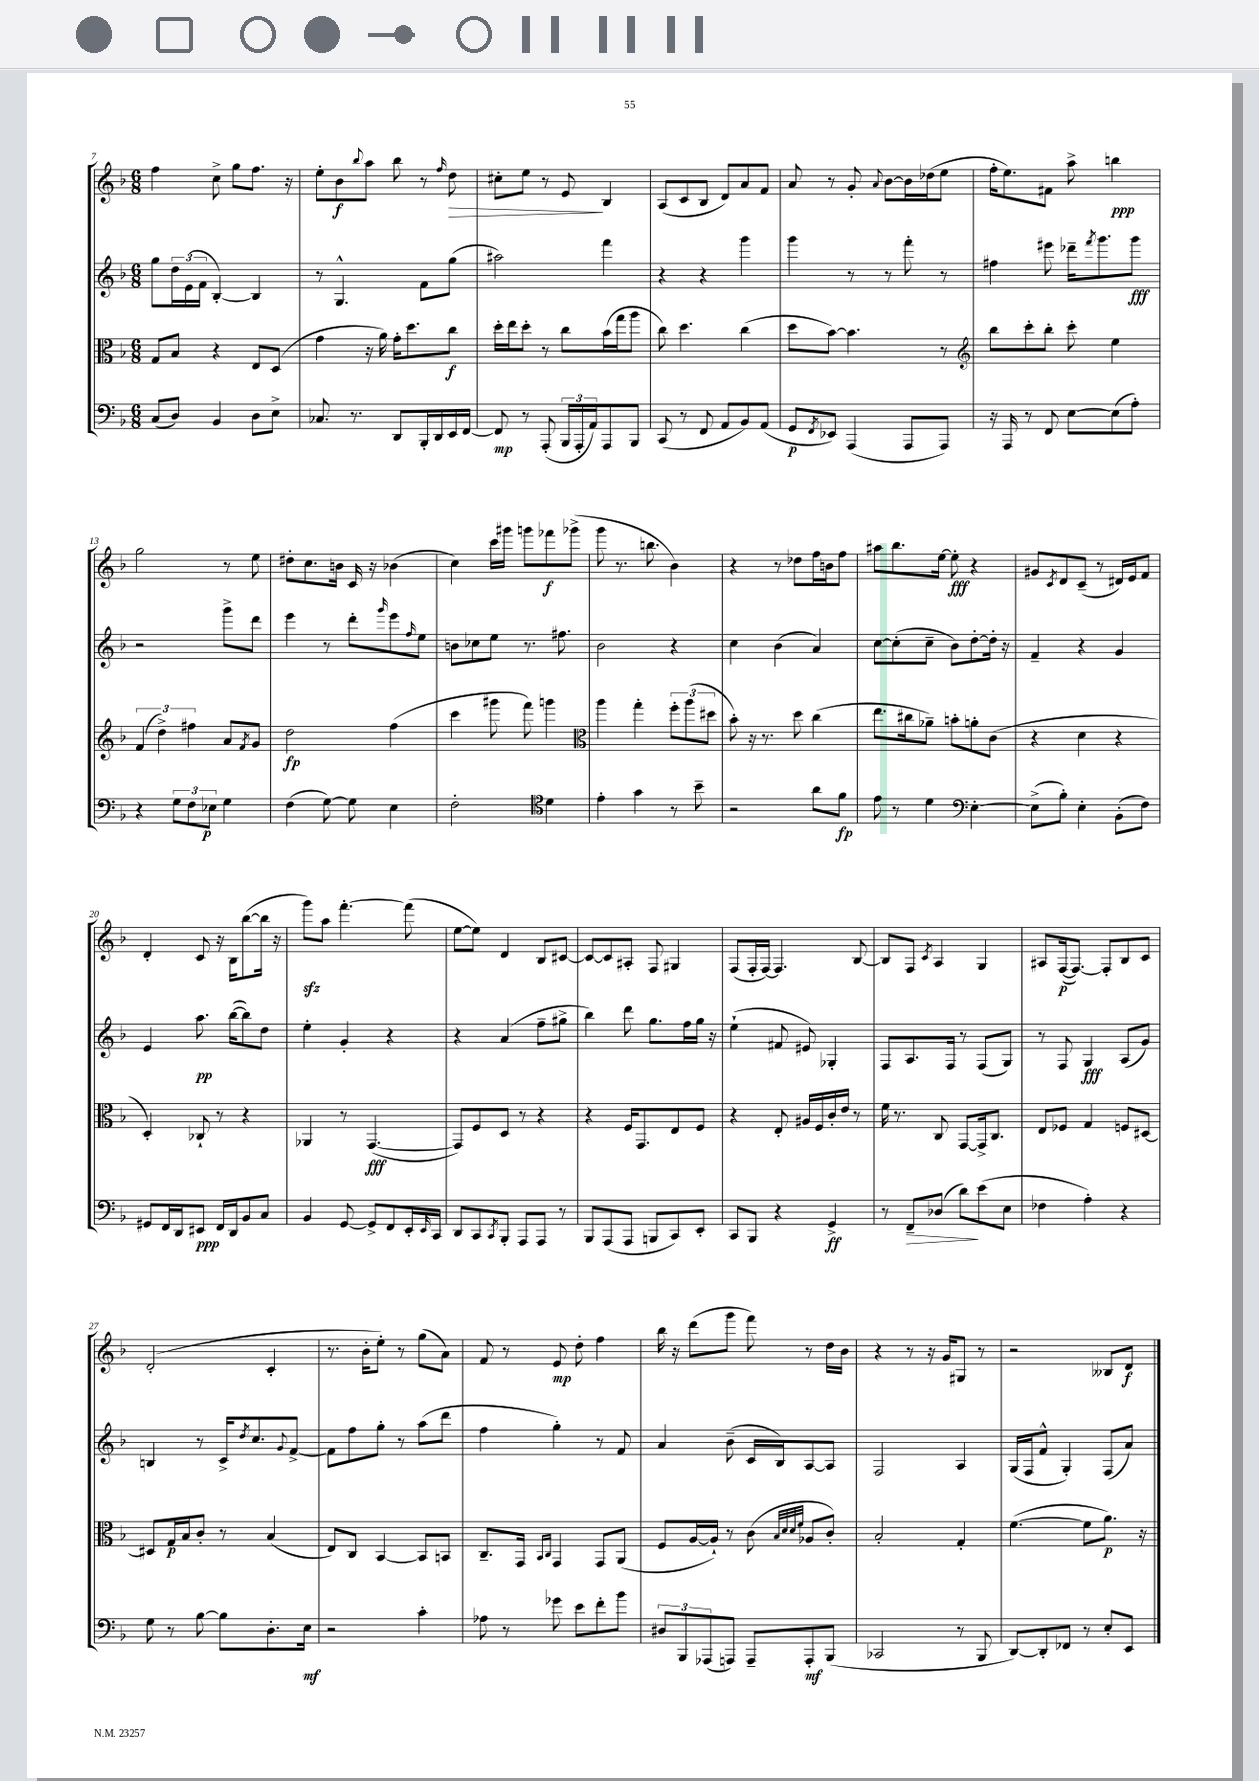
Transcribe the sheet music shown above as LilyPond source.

<<
\new StaffGroup <<
\new Staff = "s0" {
    \clef treble \key f \major \numericTimeSignature \time 6/8
    f''4 c''8-> g''8 f''8. r16 |
    e''8-. bes'8\f \appoggiatura { bes''8 } a''8 bes''8 r8 \grace { f''16 } d''8\> |
    cis''8-. e''8 r8 e'8\! bes4 |
    a8( c'8 bes8 d'8) a'8 f'8 |
    a'8 r8 g'8-. \appoggiatura { a'8 } bes'8~ bes'16 des''16( e''8 |
    f''16-. e''8.) fis'8 a''8-> b''4\ppp |
    g''2 r8 e''8 |
    dis''8-. c''8. b'16 c'16 r16 bes'4( |
    c''4) c'''16 gis'''16 g'''8 fes'''8\f ges'''8->( |
    g'''8 r8. b''8. bes'4) |
    r4 r8 des''8 f''16 b'16 f''8 |
    ais''8 bes''8. e''16~ e''8-.\fff r4 |
    gis'8 \acciaccatura { c'8 } d'8 c'8--( r8 dis'16) e'16 f'8 |
    d'4-. c'8 r16 bes16 bes''8~( bes''16 r16 |
    g'''8\sfz) a''8 f'''4.~-. f'''8( |
    e''8~ e''8) d'4 bes8 cis'8~ |
    cis'8~ cis'8 ais8-. f8 gis4 |
    f8( f16-. f16~) f4. bes8~ |
    bes8 f8 \acciaccatura { c'8 } a4 g4 |
    ais8 f16~\p( f8.~) f8-. bes8 c'8 |
    d'2-.( c'4-. |
    r8. bes'16-. e''8-.) r8 g''8( a'8) |
    f'8 r8 e'8\mp d''8-. f''4 |
    bes''16 r16 d'''8( g'''8 f'''8) r8 d''16 bes'16 |
    r4 r8 r16 g'16 gis8 r8 |
    r2 beses8 d'8\f \bar "|." |
}
\new Staff = "s1" {
    \clef treble \key f \major \numericTimeSignature \time 6/8
    g''8 \tuplet 3/2 { d''16 e'16( f'16 } bes4~-.) bes4 |
    r8 g4.-^ f'8 g''8( |
    ais''2) f'''4 |
    r4 r4 g'''4 |
    g'''4 r8 r8 f'''8-. r8 |
    fis''4 eis'''8 des'''16-- \acciaccatura { f'''8 } g'''8. g'''8\fff |
    r2 g'''8-> d'''8 |
    e'''4 r8 d'''8-. \grace { g'''16 } e'''8 \grace { f''16 } e''8 |
    b'8 ces''8 e''8 r8. fis''8. |
    bes'2 r4 |
    c''4 bes'4( a'4) |
    c''8~ c''8-.( c''8-- bes'8) d''8~-. d''16-. r16 |
    f'4-- r4 g'4 |
    e'4 a''8.\pp bes''16~( bes''8) d''8 |
    e''4-. g'4-. r4 |
    r4 a'4( f''8-- gis''8-> |
    bes''4) d'''8 g''8. f''16 g''16 r16 |
    e''4-!( fis'8 eis'8) ges4-. |
    f8 a8. f16 r8 f8( g8) |
    r8 f8 g4\fff a8( g'8) |
    b4 r8 c'16-> \acciaccatura { d''8 } c''8. \appoggiatura { g'8 } f'8~-> |
    f'8 f''8 g''8-. r8 a''8( d'''8 |
    f''4 g''4-.) r8 f'8 |
    a'4 bes'8--( c'16 bes16) a8~ a8 |
    f2 a4 |
    g16( f16 f'8-^ g4-.) f8( a'8) \bar "|." |
}
\new Staff = "s2" {
    \clef alto \key f \major \numericTimeSignature \time 6/8
    g8 bes8 r4 e8 d8( |
    g'4 r16 a'16) g'16-. d''8. c''8\f |
    d''16-. e''16 d''8-. r8 c''8 bes'16( g''16 a''8 |
    c''8) d''4. c''4( |
    d''8 bes'8~) bes'4. r8 |
    \clef treble bes''8 c'''8-. bes''8-. c'''8-. e''4 |
    \tuplet 3/2 { f'4( d''4->) fis''4 } a'8 \acciaccatura { f'8 } g'8 |
    d''2\fp f''4( |
    c'''4 gis'''8 f'''8) g'''4 |
    \clef alto a''4 g''4-. \tuplet 3/2 { f''8-. a''8( dis''8 } |
    bes'8-.) r16 r8. d''8 c''4( |
    e''8. cis''16 aes'8--) b'8-. a'8-. c'8( |
    r4 d'4 r4 |
    d4-.) ces8-! r8 r4 |
    aes,4 r8 g,4.~\fff( |
    g,8) f8 d8 r8 r4 |
    r4 f16 g,8. e8 f8 |
    r4 e8-. ais16 f16 c'16-. e'16 r8 |
    f'16 r8. c8 g,8~ g,16-> c8. |
    e8 fes8 g4 f8 dis8~ |
    dis8 g16\p bes16 c'8-. r8 bes4( |
    e8) c8 bes,4~ bes,8 b,8 |
    c8.-- g,16 \grace { bes,16 c16 } g,4 g,8 a,8( |
    f8 a16~ a16-!) r8 c'8( \grace { bes32 d'32 d'32 f'32 } aes8 c'8-.) |
    bes2-. g4-. |
    f'4.~( f'8 a'8.\p) r16 \bar "|." |
}
\new Staff = "s3" {
    \clef bass \key f \major \numericTimeSignature \time 6/8
    c8( d8) bes,4 d8 e8-> |
    ces8. r8. d,8 bes,,16-. d,16 e,16 f,16~ |
    f,8\mp r8 a,,8-.( \tuplet 3/2 { bes,,16 a,,16-. a,16) } a,,8 bes,,8 |
    c,8( r8 f,8 a,8 bes,8) a,8( |
    g,8\p \acciaccatura { f,8 } ees,8) a,,4( a,,8 a,,8) |
    r16 a,,16 r8 f,8 e8~ e8( a8-.) |
    r4 \tuplet 3/2 { g8 f8 ees8\p } g4 |
    f4( g8~) g8 e4 |
    f2-. \clef tenor d'4 |
    e'4-. g'4 r8 bes'8-- |
    r2 a'8 f'8\fp |
    e'8 r8 d'4 \clef bass e4~-. |
    e8->( bes8-.) e4-. bes,8-.( f8) |
    gis,8 f,16 d,16 eis,8\ppp f,16 d,16 bes,8 c8 |
    bes,4 g,8~ g,8-> f,8 e,16-. \grace { e,16 } c,16 |
    d,8 c,8 \acciaccatura { c,8 } bes,,8-. a,,8 a,,8 r8 |
    bes,,8 a,,8( a,,8 b,,8 c,8) e,8-. |
    c,8 bes,,8 r4 g,4->\ff |
    r8 f,8--\> des8( d'8\!) e'8( e8 |
    fes4 a4-.) r4 |
    g8 r8 bes8~ bes8 d8.-. e16\mf |
    r2 c'4-. |
    aes8 r8 ges'8 e'8 f'8-. bes'8 |
    \tuplet 3/2 { dis8 bes,,8 aes,,8( } a,,8) a,,8-- a,,8-.\mf bes,,8( |
    ces,2 r8 bes,,8 |
    d,8~) d,8-. fes,8 r8 e8-. e,8 \bar "|." |
}
>>
>>
\layout { \context { \Score currentBarNumber = #7 } }
